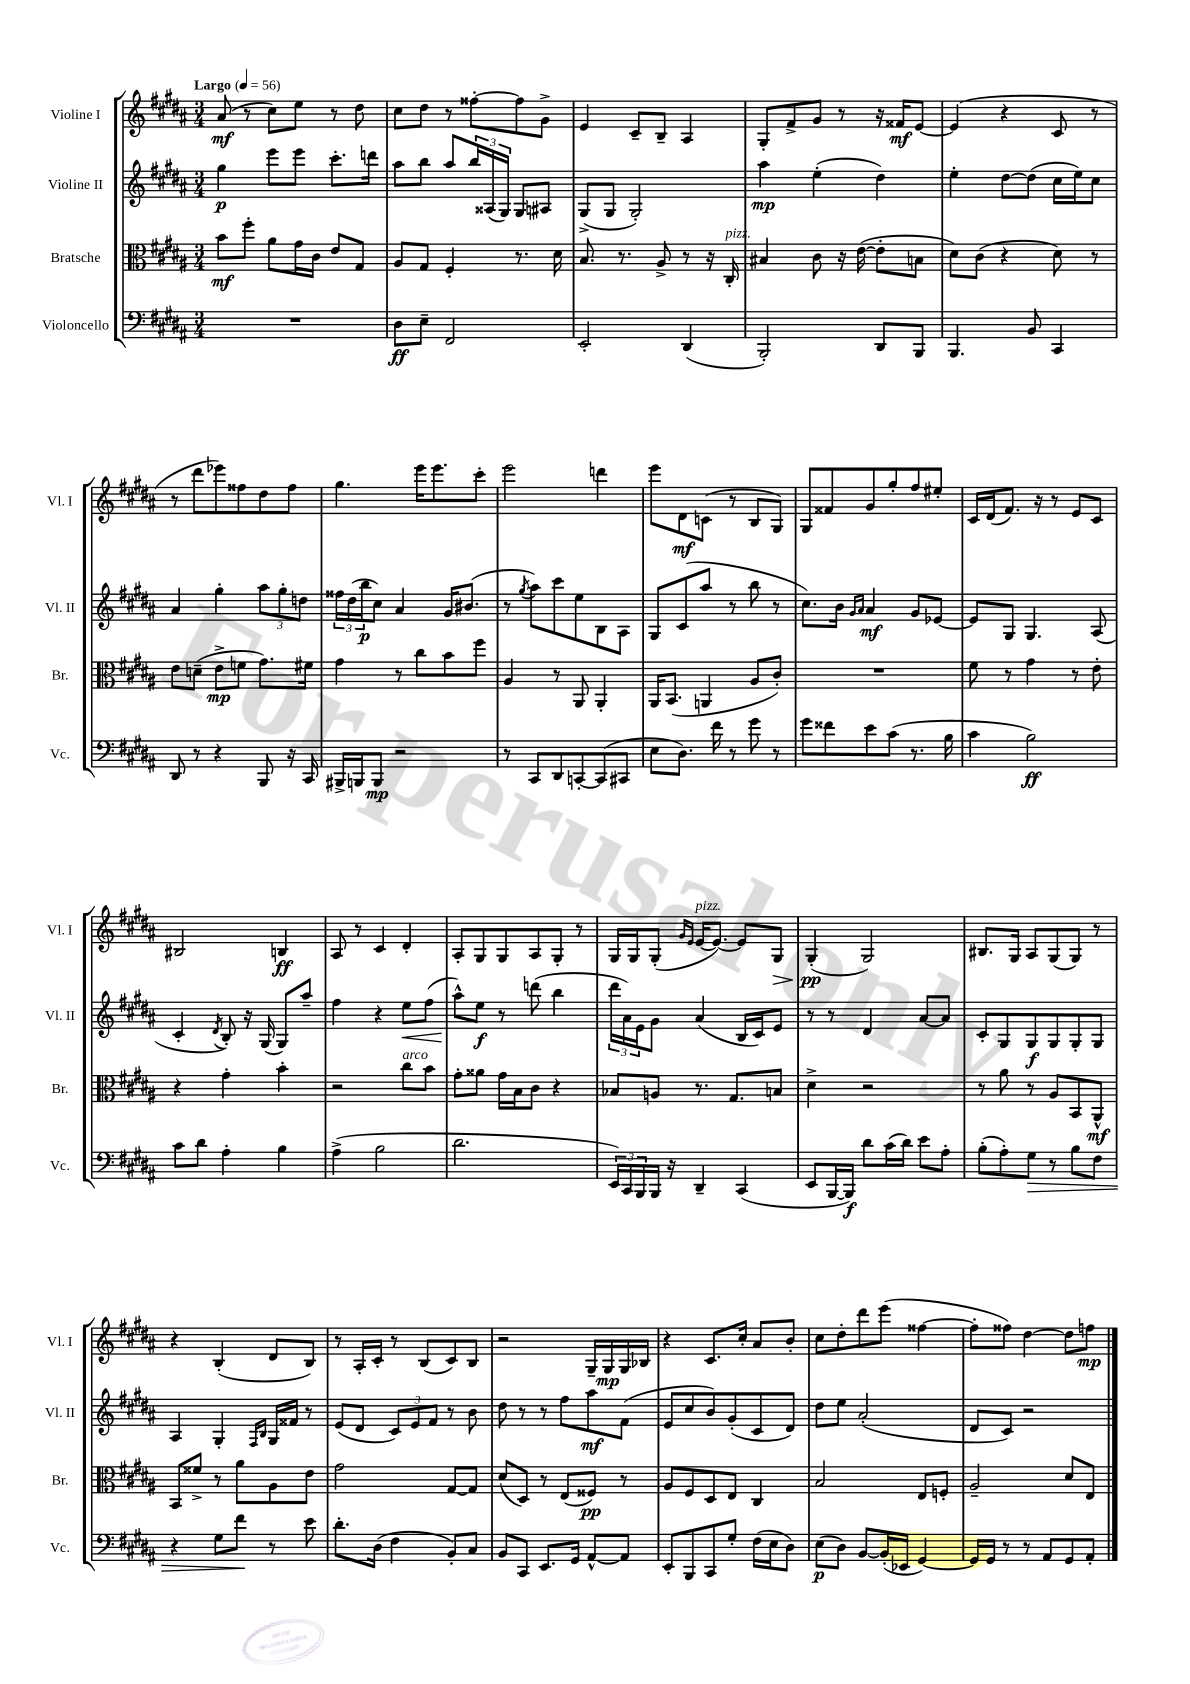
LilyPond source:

<<
\new StaffGroup <<
\new Staff = "s0" \with { instrumentName = "Violine I" shortInstrumentName = "Vl. I" } {
    \clef treble \key b \major \numericTimeSignature \time 3/4 \tempo "Largo" 4 = 56
    ais'8\mf( r8 cis''8) e''8 r8 dis''8 |
    cis''8 dis''8 r8 fisis''8~-. fisis''8 gis'8-> |
    e'4 cis'8-- b8-- ais4 |
    gis8-. fis'8-> gis'8 r8 r16 fisis'16\mf e'8~ |
    e'4( r4 cis'8 r8 |
    r8 dis'''8 ees'''8) fisis''8 dis''8 fisis''8 |
    gis''4. e'''16 e'''8. cis'''8-. |
    e'''2 d'''4 |
    e'''8 dis'8\mf c'8( r8 b8 gis8) |
    gis8 fisis'8 gis'8 gis''8-. fis''8 eis''8-. |
    cis'16 dis'16( fis'8.) r16 r8 e'8 cis'8 |
    bis2 b4\ff |
    ais8 r8 cis'4 dis'4-. |
    ais8-. gis8 gis8 ais8 gis8-. r8 |
    gis16 gis16 gis8-.( \grace { gis'16 e'16 } e'16~^\markup { \italic "pizz." } e'8.~) e'8 gis8\> |
    gis4-.\pp\!( gis2) |
    bis8. gis16 ais8 gis8( gis8) r8 |
    r4 b4-.( dis'8 b8) |
    r8 ais16-. cis'16-. r8 b8( cis'8) b8 |
    r2 gis16-- gis16\mp gis16 bes16 |
    r4 cis'8. cis''16-. ais'8 b'8-. |
    cis''8 dis''8-. dis'''8 e'''8( fisis''4~ |
    fisis''8-. fisis''8) dis''4~ dis''8 f''8\mp \bar "|." |
}
\new Staff = "s1" \with { instrumentName = "Violine II" shortInstrumentName = "Vl. II" } {
    \clef treble \key b \major \numericTimeSignature \time 3/4
    gis''4\p e'''8 e'''8 cis'''8.-. d'''16 |
    ais''8 b''8 ais''8 \tuplet 3/2 { b''16 aisis16( gis16) } gis8 ais8 |
    gis8->( gis8 gis2-.) |
    ais''4\mp e''4-.( dis''4) |
    e''4-. dis''8~ dis''8( cis''16 e''16) cis''8 |
    ais'4 gis''4-. \tuplet 3/2 { ais''8 gis''8-. d''8 } |
    \tuplet 3/2 { fisis''16 dis''16( b''16\p } cis''8) ais'4 gis'16 bis'8.( |
    r8 \acciaccatura { gis''8 } ais''8) cis'''8 e''8 b8 ais8 |
    gis8 cis'8( ais''8 r8 b''8 r8 |
    cis''8.) b'16 \grace { gis'16 ais'16 } ais'4\mf gis'8 ees'8~ |
    ees'8 gis8 gis4. ais8( |
    cis'4-. \acciaccatura { dis'8 } b8-.) r16 gis16( gis8) ais''8-- |
    fis''4 r4 e''8\< fis''8( |
    ais''8-^\!) e''8\f r8 d'''8( b''4 |
    \tuplet 3/2 { dis'''16 ais'16) e'16 } gis'8 ais'4( b16 cis'16) e'8 |
    r8 r8 dis'4 ais'8~ ais'8 |
    cis'8-. gis8 gis8\f gis8 gis8-. gis8 |
    ais4 gis4-. \grace { fis16 b16 } gis16 fisis'16 r8 |
    e'8( dis'8 \tuplet 3/2 { cis'8) e'8 fis'8 } r8 b'8 |
    dis''8 r8 r8 fis''8 ais''8\mf fis'8( |
    e'8 cis''8 b'8) gis'8-.( cis'8 dis'8) |
    dis''8 e''8 ais'2-.( |
    dis'8 cis'8) r2 \bar "|." |
}
\new Staff = "s2" \with { instrumentName = "Bratsche" shortInstrumentName = "Br." } {
    \clef alto \key b \major \numericTimeSignature \time 3/4
    b'8\mf fis''8-. ais'8 gis'16 cis'16 e'8 gis8 |
    ais8 gis8 fis4-. r8. dis'16 |
    b8. r8. ais8-> r8 r16 cis16-.^\markup { \italic "pizz." } |
    bis4 cis'8 r16 e'16~( e'8-. b8 |
    dis'8) cis'8( r4 dis'8) r8 |
    e'8 d'8--( e'8->\mp f'8 gis'8.) fis'16 |
    gis'4 r8 cis''8 b'8 fis''8 |
    ais4 r8 ais,8 ais,4-. |
    ais,16 b,8.( a,4 ais8 cis'8-.) |
    R2. |
    fis'8 r8 gis'4 r8 e'8-. |
    r4 gis'4-. b'4-. |
    r2 cis''8^\markup { \italic "arco" } b'8 |
    gis'8-. aisis'8 gis'16 b16 cis'8 r4 |
    bes8 a8 r8. gis8. b8 |
    dis'4-> r2 |
    r8 ais'8 r8 ais8 b,8 ais,8-^\mf |
    b,8 fisis'8-> r8 ais'8 ais8 e'8 |
    gis'2 gis8~ gis8 |
    dis'8( dis8) r8 e8( fisis8\pp) r8 |
    ais8 fis8 dis8 e8 cis4 |
    b2 e8 f8-. |
    ais2-- dis'8 e8 \bar "|." |
}
\new Staff = "s3" \with { instrumentName = "Violoncello" shortInstrumentName = "Vc." } {
    \clef bass \key b \major \numericTimeSignature \time 3/4
    R2. |
    dis8\ff e8-- fis,2 |
    e,2-. dis,4( |
    b,,2-.) dis,8 b,,8 |
    b,,4. b,8 cis,4 |
    dis,8 r8 r4 b,,8 r16 cis,16 |
    bis,,16-> b,,16 b,,8\mp r2 |
    r8 cis,8 dis,8 c,8~-. c,8( cis,8 |
    e8 dis8.) fis'16 r8 gis'8 r8 |
    gis'8 fisis'8 e'8 cis'8( r8. b16 |
    cis'4 b2\ff) |
    cis'8 dis'8 ais4-. b4 |
    ais4->( b2 |
    dis'2. |
    \tuplet 3/2 { e,16) cis,16 b,,16 } b,,16 r16 dis,4-- cis,4( |
    e,8 b,,16~ b,,16\f) dis'8 cis'16( dis'16) e'8 ais8-. |
    b8-.( ais8-.) gis8\> r8 b8 fis8 |
    r4 gis8 fis'8\! r8 e'8 |
    dis'8.-. dis16( fis4 b,8-.) cis8 |
    b,8 cis,8 e,8. gis,16 ais,8~-^ ais,8 |
    e,8-. b,,8 cis,8 gis8-. fis16( e16 dis8) |
    e8\p( dis8) b,8~ b,16-.( ees,16 gis,4~) |
    gis,16 gis,16 r8 r8 ais,8 gis,8 ais,8-. \bar "|." |
}
>>
>>
\layout { \context { \Score \remove "Bar_number_engraver" } }
